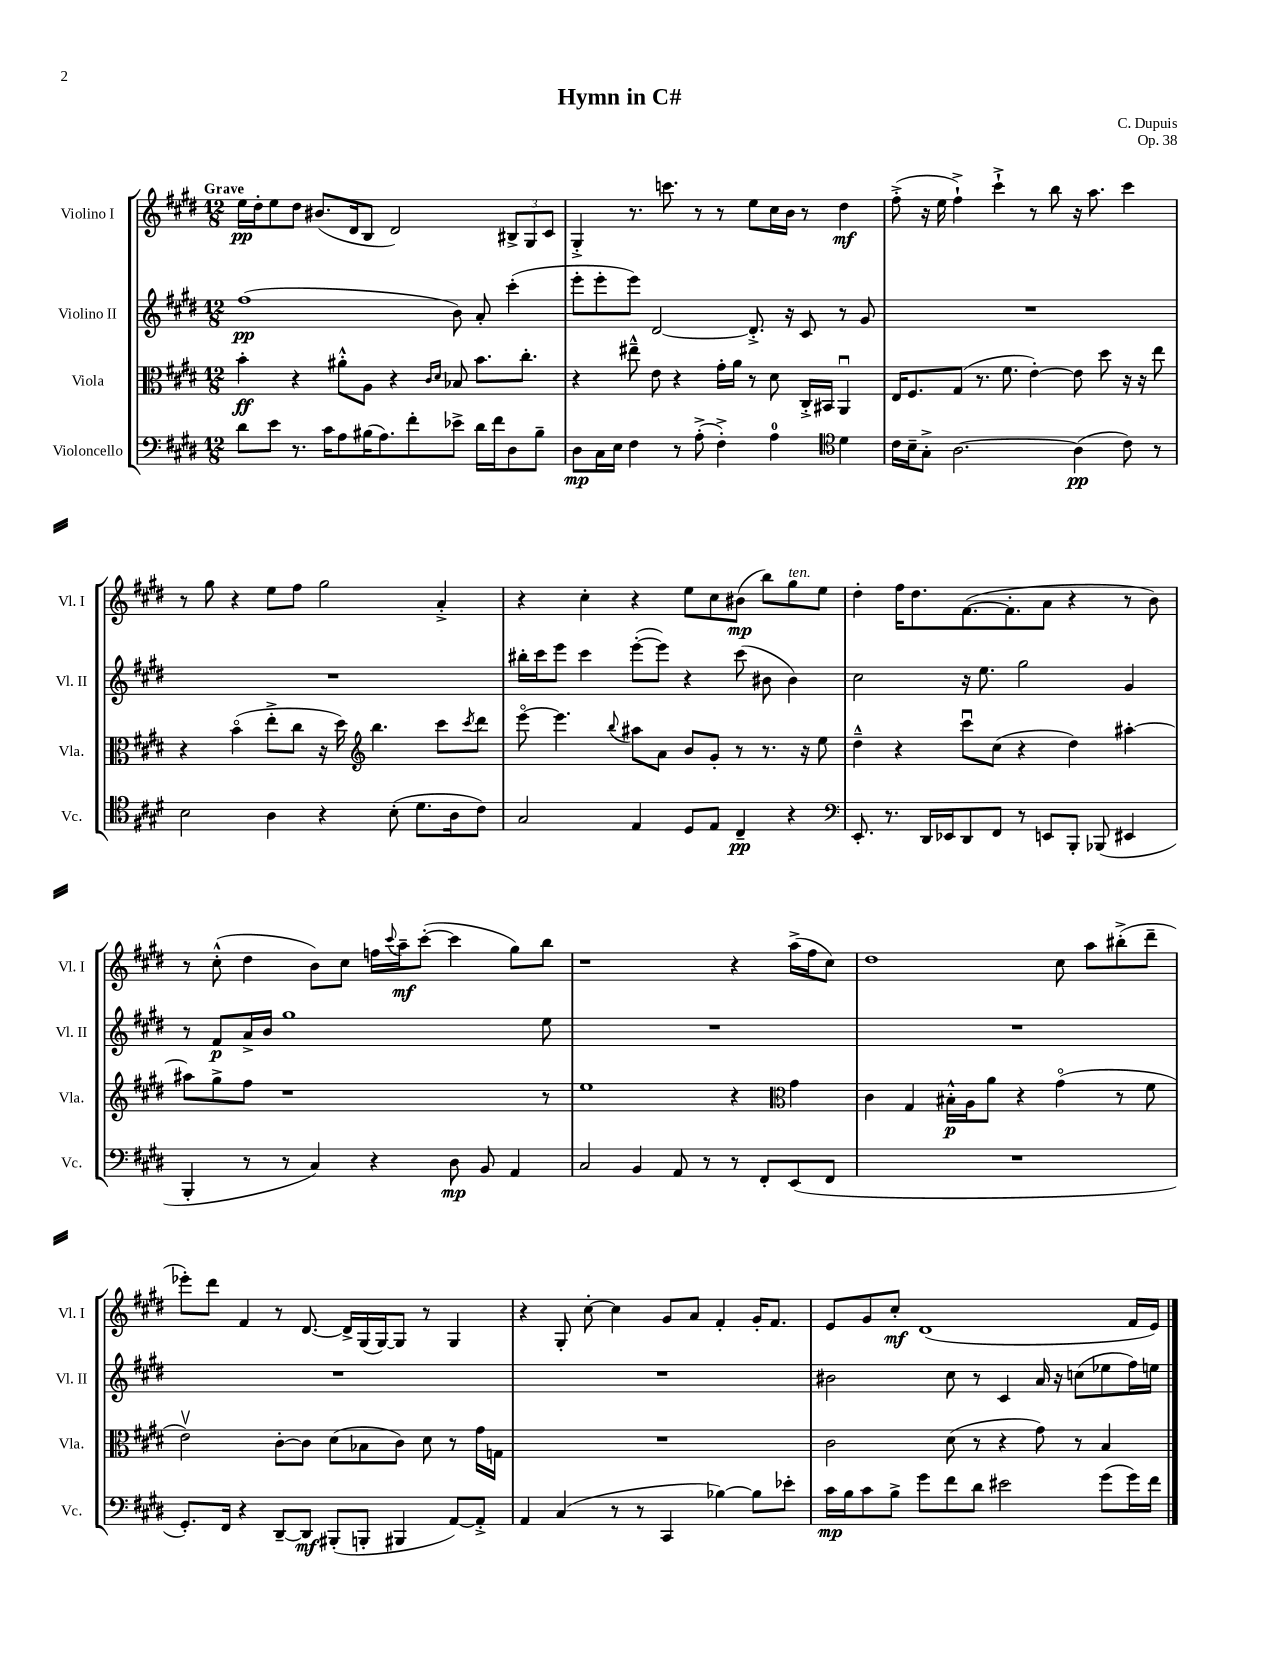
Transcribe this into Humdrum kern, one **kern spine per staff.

**kern	**dynam	**kern	**dynam	**kern	**dynam	**kern	**dynam
*part4	*part4	*part3	*part3	*part2	*part2	*part1	*part1
*staff4	*staff4	*staff3	*staff3	*staff2	*staff2	*staff1	*staff1
*I"Violoncello	*	*I"Viola	*	*I"Violino II	*	*I"Violino I	*
*I'Vc.	*	*I'Vla.	*	*I'Vl. II	*	*I'Vl. I	*
*clefF4	*	*clefC3	*	*clefG2	*	*clefG2	*
*k[f#c#g#d#]	*	*k[f#c#g#d#]	*	*k[f#c#g#d#]	*	*k[f#c#g#d#]	*
*M12/8	*	*M12/8	*	*M12/8	*	*M12/8	*
=1	=1	=1	=1	=1	=1	=1	=1
!	!	!	!	!	!	!LO:TX:a:B:t=Grave	!
8d#\L	.	4b'\	ff	(1ff#	pp	16ee\LL	pp
.	.	.	.	.	.	16dd#'\J	.
8e\J	.	.	.	.	.	8ee\	.
8.r	.	4r	.	.	.	8dd#\J	.
.	.	.	.	.	.	(8.b#X/L	.
16c#\KL	.	.	.	.	.	.	.
8A\	.	8a#X'^^\L	.	.	.	.	.
.	.	.	.	.	.	16d#/k	.
(16B#X\K	.	8A\J	.	.	.	8B/J	.
8.A\)	.	.	.	.	.	.	.
.	.	4r	.	.	.	2d#/)	.
8f#'\	.	.	.	.	.	.	.
.	.	16qqc#/LL	.	.	.	.	.
.	.	16qqd#/JJ	.	.	.	.	.
8e-X^\J	.	8B-X/	.	8b\)	.	.	.
16d#\LL	.	8.b\L	.	8a'/	.	.	.
16f#\J	.	.	.	.	.	.	.
8D#\	.	.	.	(4ccc#'\	.	12B#X^/L	.
.	.	8.cc#'\J	.	.	.	.	.
.	.	.	.	.	.	12G#/	.
8B#~\J	.	.	.	.	.	.	.
.	.	.	.	.	.	12c#/J	.
=2	=2	=2	=2	=2	=2	=2	=2
8D#\L	mp	4r	.	8eee'\L	.	4G#'^/	.
16C#\L	.	.	.	8eee'\	.	.	.
16E\JJ	.	.	.	.	.	.	.
4F#\	.	8ee#X~^^\	.	8eee\J)	.	8.r	.
.	.	8e\	.	[2d#/	.	.	.
.	.	.	.	.	.	8.cccn\	.
8r	.	4r	.	.	.	.	.
(8A'^\	.	.	.	.	.	8r	.
4F#'^\)	.	16g#'\LL	.	.	.	8r	.
.	.	16a\JJ	.	.	.	.	.
.	.	8r	.	8.d#'^/]	.	8ee\L	.
4A\	.	8d#\	.	.	.	16cc#\L	.
.	.	.	.	16r	.	16b\JJ	.
.	.	16C#'^/LL	.	8c#/	.	8r	.
.	.	16BB#X/JJ	.	.	.	.	.
*clefC4	*	*	*	*	*	*	*
4d#\	.	4AAu/	.	8r	.	4dd#\	mf
.	.	.	.	8g#/	.	.	.
=3	=3	=3	=3	=3	=3	=3	=3
16c#\LL	.	16E/KL	.	1.r	.	(8ff#'^\	.
16B~\J	.	8.F#/	.	.	.	.	.
8G#'^\J	.	.	.	.	.	16r	.
.	.	.	.	.	.	16ee\	.
[2.A\	.	(8G#/J	.	.	.	4ff#`^\)	.
.	.	8.r	.	.	.	.	.
.	.	.	.	.	.	4ccc#`^\	.
.	.	8.f#\	.	.	.	.	.
.	.	[4e'\)	.	.	.	8r	.
.	.	.	.	.	.	8bb\	.
(4A\]	pp	8e\]	.	.	.	16r	.
.	.	.	.	.	.	8.aa\	.
.	.	8dd#\	.	.	.	.	.
8c#\)	.	16r	.	.	.	4ccc#\	.
.	.	16r	.	.	.	.	.
8r	.	8ee\	.	.	.	.	.
!!LO:LB:g=z
=4	=4	=4	=4	=4	=4	=4	=4
2B\	.	4r	.	1.r	.	8r	.
.	.	.	.	.	.	8gg#\	.
.	.	(4b\	.	.	.	4r	.
4A\	.	8ee'^\L	.	.	.	8ee\L	.
.	.	8cc#\J	.	.	.	8ff#\J	.
4r	.	16r	.	.	.	2gg#\	.
.	.	16dd#\)	.	.	.	.	.
*	*	*clefG2	*	*	*	*	*
.	.	4.bb\	.	.	.	.	.
(8B'\	.	.	.	.	.	.	.
8.d#\L	.	.	.	.	.	.	.
.	.	8ccc#\L	.	.	.	4a'^/	.
16A\k	.	.	.	.	.	.	.
.	.	8qccc#/	.	.	.	.	.
8c#\J)	.	8ddd#\J	.	.	.	.	.
=5	=5	=5	=5	=5	=5	=5	=5
2G#/	.	[8eee\	.	16bb#X'\LL	.	4r	.
.	.	.	.	16ccc#\J	.	.	.
.	.	4.eee\]	.	8eee\J	.	.	.
.	.	.	.	4ccc#\	.	4cc#'\	.
.	.	8qqbb/	.	.	.	.	.
4E/	.	8aa#X\L	.	([8eee'\L	.	4r	.
.	.	8a\J	.	8eee\J])	.	.	.
8D#/L	.	8b/L	.	4r	.	8ee\L	.
8E/J	.	8g#'/J	.	.	.	8cc#\	.
4C#~/	pp	8r	.	(8ccc#\	.	(8b#X\J	mp
.	.	8.r	.	8b#X\	.	8bb\L)	.
!	!	!	!	!	!	!LO:TX:a:i:t=ten.	!
4r	.	.	.	4b#\)	.	8gg#\	.
.	.	16r	.	.	.	.	.
.	.	8ee\	.	.	.	8ee\J	.
=6	=6	=6	=6	=6	=6	=6	=6
*clefF4	*	*	*	*	*	*	*
8.EE'/	.	4dd#~^^\	.	2cc#\	.	4dd#'\	.
8.r	.	.	.	.	.	.	.
.	.	4r	.	.	.	16ff#\KL	.
.	.	.	.	.	.	8.dd#\	.
16DD#/LL	.	.	.	.	.	.	.
16EE-X/J	.	.	.	.	.	.	.
8DD#/	.	8ccc#u\L	.	16r	.	([8.f#\	.
.	.	.	.	8.ee\	.	.	.
8FF#/J	.	(8cc#\J	.	.	.	.	.
.	.	.	.	.	.	8.f#'\]	.
8r	.	4r	.	2gg#\	.	.	.
8EEn/L	.	.	.	.	.	8a\J	.
8BBB'/J	.	4dd#\)	.	.	.	4r	.
(8BBB-X/	.	.	.	.	.	.	.
4EE#X/	.	[4aa#X'\	.	4g#/	.	8r	.
.	.	.	.	.	.	8b\)	.
!!LO:LB:g=z
=7	=7	=7	=7	=7	=7	=7	=7
4BBB'/	.	8aa#X\L]	.	8r	.	8r	.
.	.	8gg#^\	.	8f#/L	p	(8cc#'^^\	.
8r	.	8ff#\J	.	16a^/L	.	4dd#\	.
.	.	.	.	16b/JJ	.	.	.
8r	.	1r	.	1gg#	.	.	.
4C#/)	.	.	.	.	.	8b\L)	.
.	.	.	.	.	.	8cc#\J	.
4r	.	.	.	.	.	16ffn\LL	.
.	.	.	.	.	.	8qqccc#/	.
.	.	.	.	.	.	16aa~\J	mf
.	.	.	.	.	.	([8ccc#'\J	.
8D#\	mp	.	.	.	.	4ccc#\]	.
8BB/	.	.	.	.	.	.	.
4AA/	.	.	.	.	.	8gg#\L)	.
.	.	8r	.	8ee\	.	8bb\J	.
=8	=8	=8	=8	=8	=8	=8	=8
2C#/	.	1ee	.	1.r	.	1r	.
4BB/	.	.	.	.	.	.	.
8AA/	.	.	.	.	.	.	.
8r	.	.	.	.	.	.	.
8r	.	4r	.	.	.	4r	.
8FF#'/L	.	.	.	.	.	.	.
*	*	*clefC3	*	*	*	*	*
(8EE/	.	4g#\	.	.	.	(16aa^\LL	.
.	.	.	.	.	.	16ff#\J	.
8FF#/J	.	.	.	.	.	8cc#\J)	.
=9	=9	=9	=9	=9	=9	=9	=9
1.r	.	4c#\	.	1.r	.	1dd#	.
.	.	4G#/	.	.	.	.	.
.	.	16B#X'^^\LL	p	.	.	.	.
.	.	16A\J	.	.	.	.	.
.	.	8a\J	.	.	.	.	.
.	.	4r	.	.	.	.	.
.	.	(4g#\	.	.	.	8cc#\	.
.	.	.	.	.	.	8aa\L	.
.	.	8r	.	.	.	(8bb#X'^\	.
.	.	8f#\	.	.	.	8ddd#~\J	.
!!LO:LB:g=z
=10	=10	=10	=10	=10	=10	=10	=10
8.GG#'/L)	.	2ev\)	.	1.r	.	8eee-X'\L)	.
.	.	.	.	.	.	8ddd#\J	.
16FF#/Jk	.	.	.	.	.	.	.
4r	.	.	.	.	.	4f#/	.
[8DD#~/L	.	[8c#'\L	.	.	.	8r	.
8DD#/J]	mf	8c#\J]	.	.	.	[8.d#/	.
(8BBB#X'/L	.	(8d#\L	.	.	.	.	.
.	.	.	.	.	.	16d#^/LL]	.
8BBBn'/J	.	8B-X\	.	.	.	(16G#/	.
.	.	.	.	.	.	[16G#/J)	.
4BBB#X/	.	8c#\J)	.	.	.	8G#/J]	.
.	.	8d#\	.	.	.	8r	.
[8AA/L)	.	8r	.	.	.	4G#/	.
8AA'^/J]	.	16g#\LL	.	.	.	.	.
.	.	16Gn\JJ	.	.	.	.	.
=11	=11	=11	=11	=11	=11	=11	=11
4AA/	.	1.r	.	1.r	.	4r	.
(4C#/	.	.	.	.	.	8G#'/	.
.	.	.	.	.	.	[8cc#'\	.
8r	.	.	.	.	.	4cc#\]	.
8r	.	.	.	.	.	.	.
4CC#/	.	.	.	.	.	8g#/L	.
.	.	.	.	.	.	8a/J	.
[4B-X\)	.	.	.	.	.	4f#'/	.
8B-\L]	.	.	.	.	.	16g#'/KL	.
.	.	.	.	.	.	8.f#/J	.
8e-X'\J	.	.	.	.	.	.	.
=12	=12	=12	=12	=12	=12	=12	=12
16c#\LL	mp	2c#\	.	2b#X\	.	8e/L	.
16B\J	.	.	.	.	.	.	.
8c#\	.	.	.	.	.	8g#/	.
8B^\J	.	.	.	.	.	8cc#'/J	mf
8g#\L	.	.	.	.	.	(1d#	.
8f#\	.	(8d#\	.	8cc#\	.	.	.
8d#\J	.	8r	.	8r	.	.	.
2e#X\	.	4r	.	4c#/	.	.	.
.	.	8g#\)	.	16a/	.	.	.
.	.	.	.	16r	.	.	.
.	.	8r	.	(8ccn\L	.	.	.
(8g#\L	.	4B/	.	8ee-X\	.	.	.
16g#\L)	.	.	.	16ff#\L)	.	16f#/LL	.
16f#\JJ	.	.	.	16een\JJ	.	16e/JJ)	.
==	==	==	==	==	==	==	==
*-	*-	*-	*-	*-	*-	*-	*-
